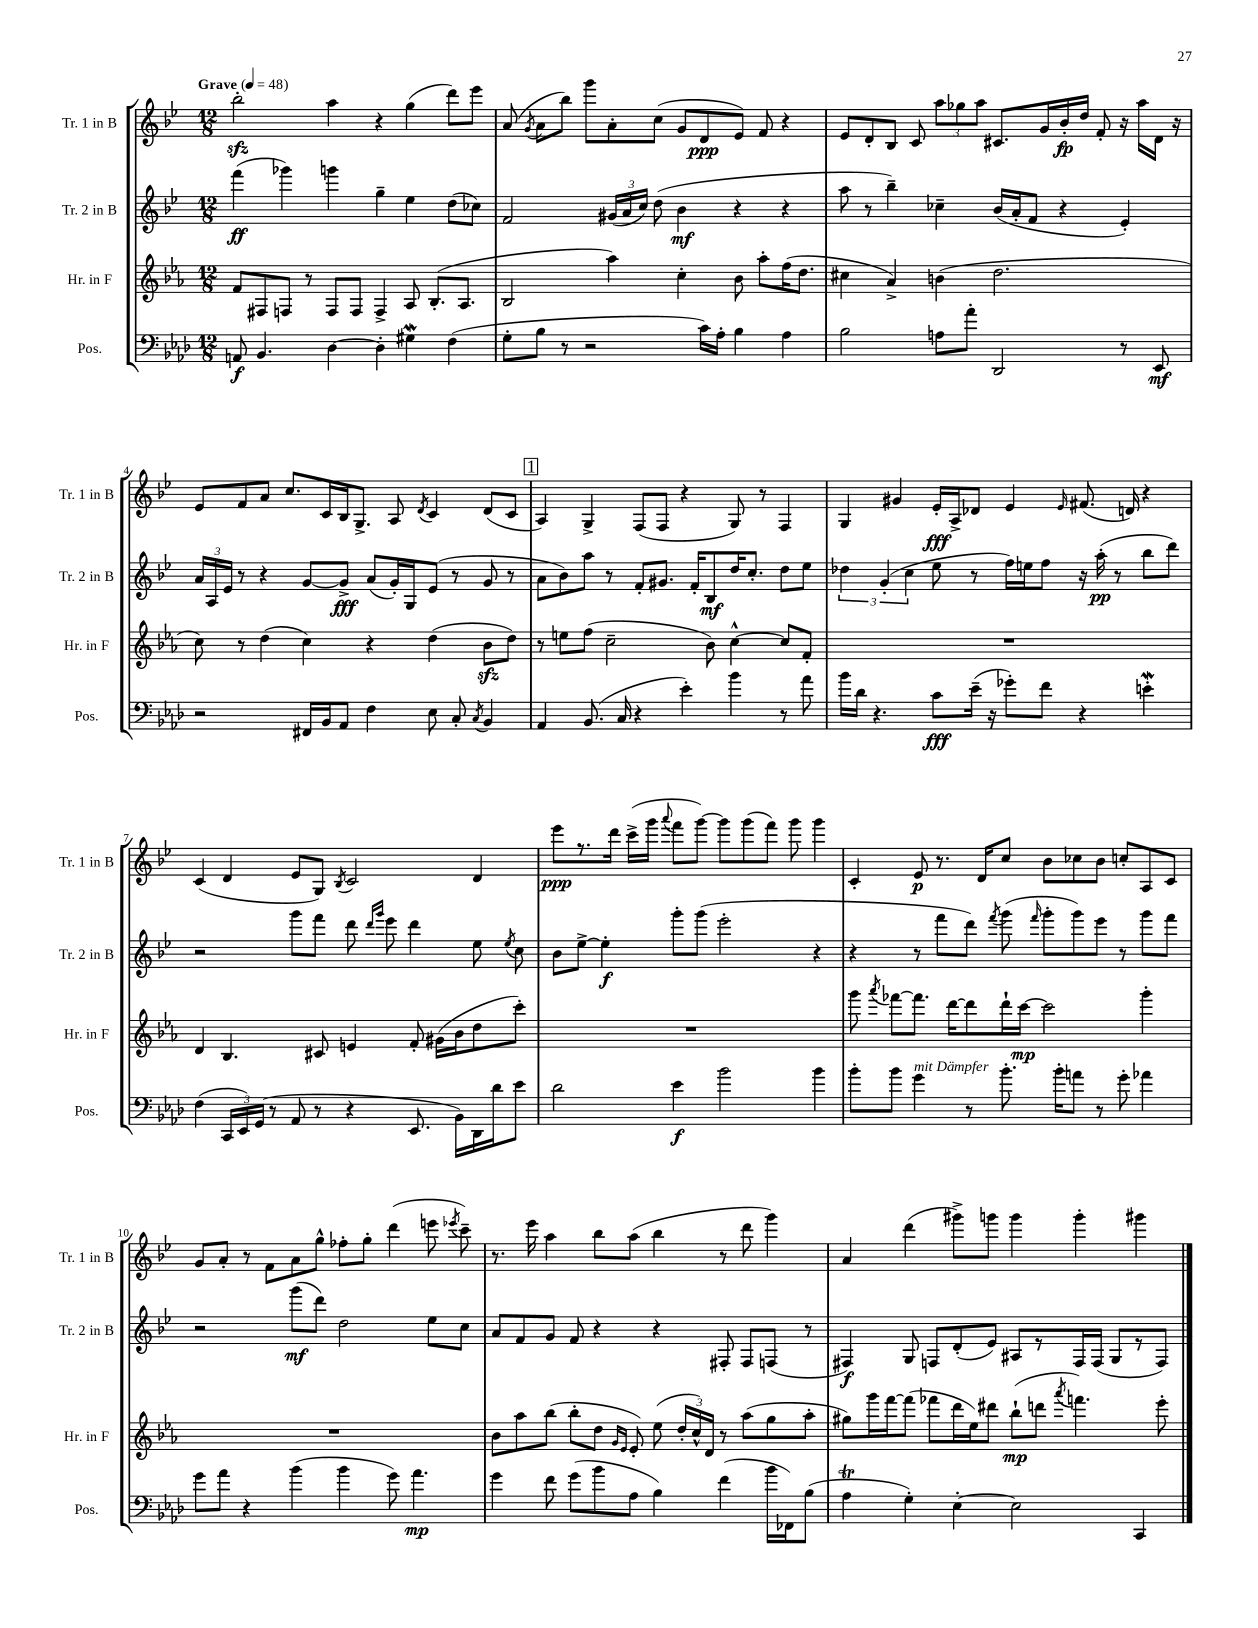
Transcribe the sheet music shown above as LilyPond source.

<<
\new StaffGroup <<
\new Staff = "s0" \with { instrumentName = "Tr. 1 in B" shortInstrumentName = "Tr. 1 in B" } {
    \clef treble \key bes \major \numericTimeSignature \time 12/8 \tempo "Grave" 4 = 48
    \autoBeamOff bes''2-.\sfz a''4 r4 g''4( d'''8[) ees'''8] |
    a'8( \acciaccatura { g'8 } a'8[ bes''8]) g'''8[ a'8-. c''8]( g'8[ d'8\ppp ees'8]) f'8 r4 |
    ees'8[ d'8-. bes8] c'8 \tuplet 3/2 { a''8[ ges''8 a''8] } cis'8.[ g'16 bes'16-.\fp d''16] f'8-. r16 a''16[ d'16] r16 |
    ees'8[ f'8 a'8] c''8.[ c'16 bes16 g8.]-> a8 \acciaccatura { d'8 } c'4 d'8[( c'8] |
    \mark \markup { \box "1" } a4) g4-> f8[( f8] r4 g8) r8 f4 |
    g4 gis'4 ees'16[-.\fff a16-> des'8] ees'4 \grace { ees'16 } fis'8.( d'16) r4 |
    c'4( d'4 ees'8[ g8]) \acciaccatura { bes8 } c'2 d'4 |
    ees'''8[\ppp r8. d'''16] c'''16[->( g'''16] \appoggiatura { a'''8 } f'''8[ g'''8]~) g'''8[ g'''8( f'''8]) g'''8 g'''4 |
    c'4-. ees'8\p r8. d'16[ c''8] bes'8[ ces''8 bes'8] c''8[-. a8 c'8] |
    g'8[ a'8]-. r8 f'8[ a'8 g''8]-^ fes''8[-. g''8]-. d'''4( e'''8 \acciaccatura { ees'''8 } c'''8--) |
    r8. ees'''16 a''4 bes''8[ a''8]( bes''4 r8 d'''8 g'''4) |
    a'4 d'''4( gis'''8[->) g'''8] g'''4 g'''4-. gis'''4 \bar "|." |
}
\new Staff = "s1" \with { instrumentName = "Tr. 2 in B" shortInstrumentName = "Tr. 2 in B" } {
    \clef treble \key bes \major \numericTimeSignature \time 12/8
    \autoBeamOff f'''4\ff( ges'''4) g'''4 g''4-- ees''4 d''8[( ces''8]) |
    f'2 \tuplet 3/2 { gis'16[( a'16 c''16]) } d''8( bes'4\mf r4 r4 |
    a''8 r8 bes''4--) ces''4-- bes'16[( a'16-. f'8] r4 ees'4-.) |
    \tuplet 3/2 { a'16[ a16 ees'16] } r8 r4 g'8[~ g'8]->\fff a'8[( g'16-.) g16 ees'8]( r8 g'8 r8 |
    \mark \markup { \box "1" } a'8[ bes'8) a''8] r8 f'8[-. gis'8.] f'16[-. bes8\mf d''16 c''8.]-. d''8[ ees''8] |
    \tuplet 3/2 { des''4 g'4-.( c''4 } ees''8 r8 f''16[) e''16 f''8] r16 a''16-.\pp( r8 bes''8[ d'''8]) |
    r2 g'''8[ f'''8] d'''8 \grace { d'''16[ g'''16] } ees'''8 d'''4 ees''8 \acciaccatura { ees''8 } c''8 |
    bes'8[ ees''8]~-> ees''4-.\f g'''8[-. g'''8]( ees'''2-. r4 |
    r4 r8 f'''8[ d'''8]) \acciaccatura { f'''8 } g'''8( \grace { f'''16 } g'''8[-. g'''8) ees'''8] r8 g'''8[ f'''8] |
    r2 g'''8[\mf( d'''8]) d''2 ees''8[ c''8] |
    a'8[ f'8 g'8] f'8 r4 r4 fis8-. fis8[ f8]( r8 |
    fis4\f) g8 f8[ d'8-.( ees'8]) ais8[ r8 f16 f16]( g8[ r8 f8]) \bar "|." |
}
\new Staff = "s2" \with { instrumentName = "Hr. in F" shortInstrumentName = "Hr. in F" } {
    \clef treble \key ees \major \numericTimeSignature \time 12/8
    \autoBeamOff f'8[ fis8 f8] r8 f8[ f8] f4-> aes8 bes8.[-.( aes8.] |
    bes2 aes''4) c''4-. bes'8 aes''8[-. f''16( d''8.] |
    cis''4 aes'4->) b'4( d''2. |
    c''8) r8 d''4( c''4) r4 d''4( bes'8[\sfz d''8]) |
    \mark \markup { \box "1" } r8 e''8[ f''8]( c''2-- bes'8) c''4~-^ c''8[ f'8]-. |
    R1. |
    d'4 bes4. cis'8 e'4 f'8-. gis'16[( bes'16 d''8 c'''8]-.) |
    R1. |
    g'''8 \acciaccatura { aes'''8 } fes'''8[~ fes'''8.] d'''16[~ d'''8 d'''16-! c'''16]~\mp c'''2 g'''4-. |
    R1. |
    bes'8[ aes''8 bes''8]( bes''8[-. d''8] \grace { g'16[ ees'16] } ees'8-.) ees''8( \tuplet 3/2 { d''16[-. c''16-^) d'16] } r8 aes''8[( g''8 aes''8]-. |
    gis''8[) g'''16 f'''16~ f'''8]( fes'''8[ d'''16 ees''16) dis'''8] bes''8[-!\mp( d'''8] \acciaccatura { aes'''8 } f'''4.) ees'''8-. \bar "|." |
}
\new Staff = "s3" \with { instrumentName = "Pos." shortInstrumentName = "Pos." } {
    \clef bass \key aes \major \numericTimeSignature \time 12/8
    \autoBeamOff a,8\f bes,4. des4~ des4-. gis4\mordent f4( |
    g8[-. bes8] r8 r2 c'16[) aes16]-. bes4 aes4 |
    bes2 a8[ aes'8]-. des,2 r8 ees,8\mf |
    r2 fis,16[ bes,16 aes,8] f4 ees8 c8-. \acciaccatura { c8 } bes,4 |
    \mark \markup { \box "1" } aes,4 bes,8.( c16 r4 ees'4-.) bes'4 r8 aes'8 |
    bes'16[ des'16] r4. c'8[\fff ees'16]--( r16 ges'8[-.) f'8] r4 e'4-.\mordent |
    f4( \tuplet 3/2 { c,16[ ees,16) g,16]( } r8 aes,8 r8 r4 ees,8. bes,16[) des,16 des'16 ees'8] |
    des'2 ees'4\f bes'2 bes'4 |
    bes'8[-. bes'8] g'4^\markup { \italic "mit Dämpfer" } r8 bes'8.-. bes'16[-. a'8] r8 g'8-. aes'4 |
    g'8[ aes'8] r4 bes'4( bes'4 g'8) aes'4.\mp |
    g'4 f'8 g'8[( bes'8 aes8] bes4) f'4( bes'16[ fes,16) bes8]( |
    aes4\trill g4-.) ees4~-. ees2 c,4 \bar "|." |
}
>>
>>
